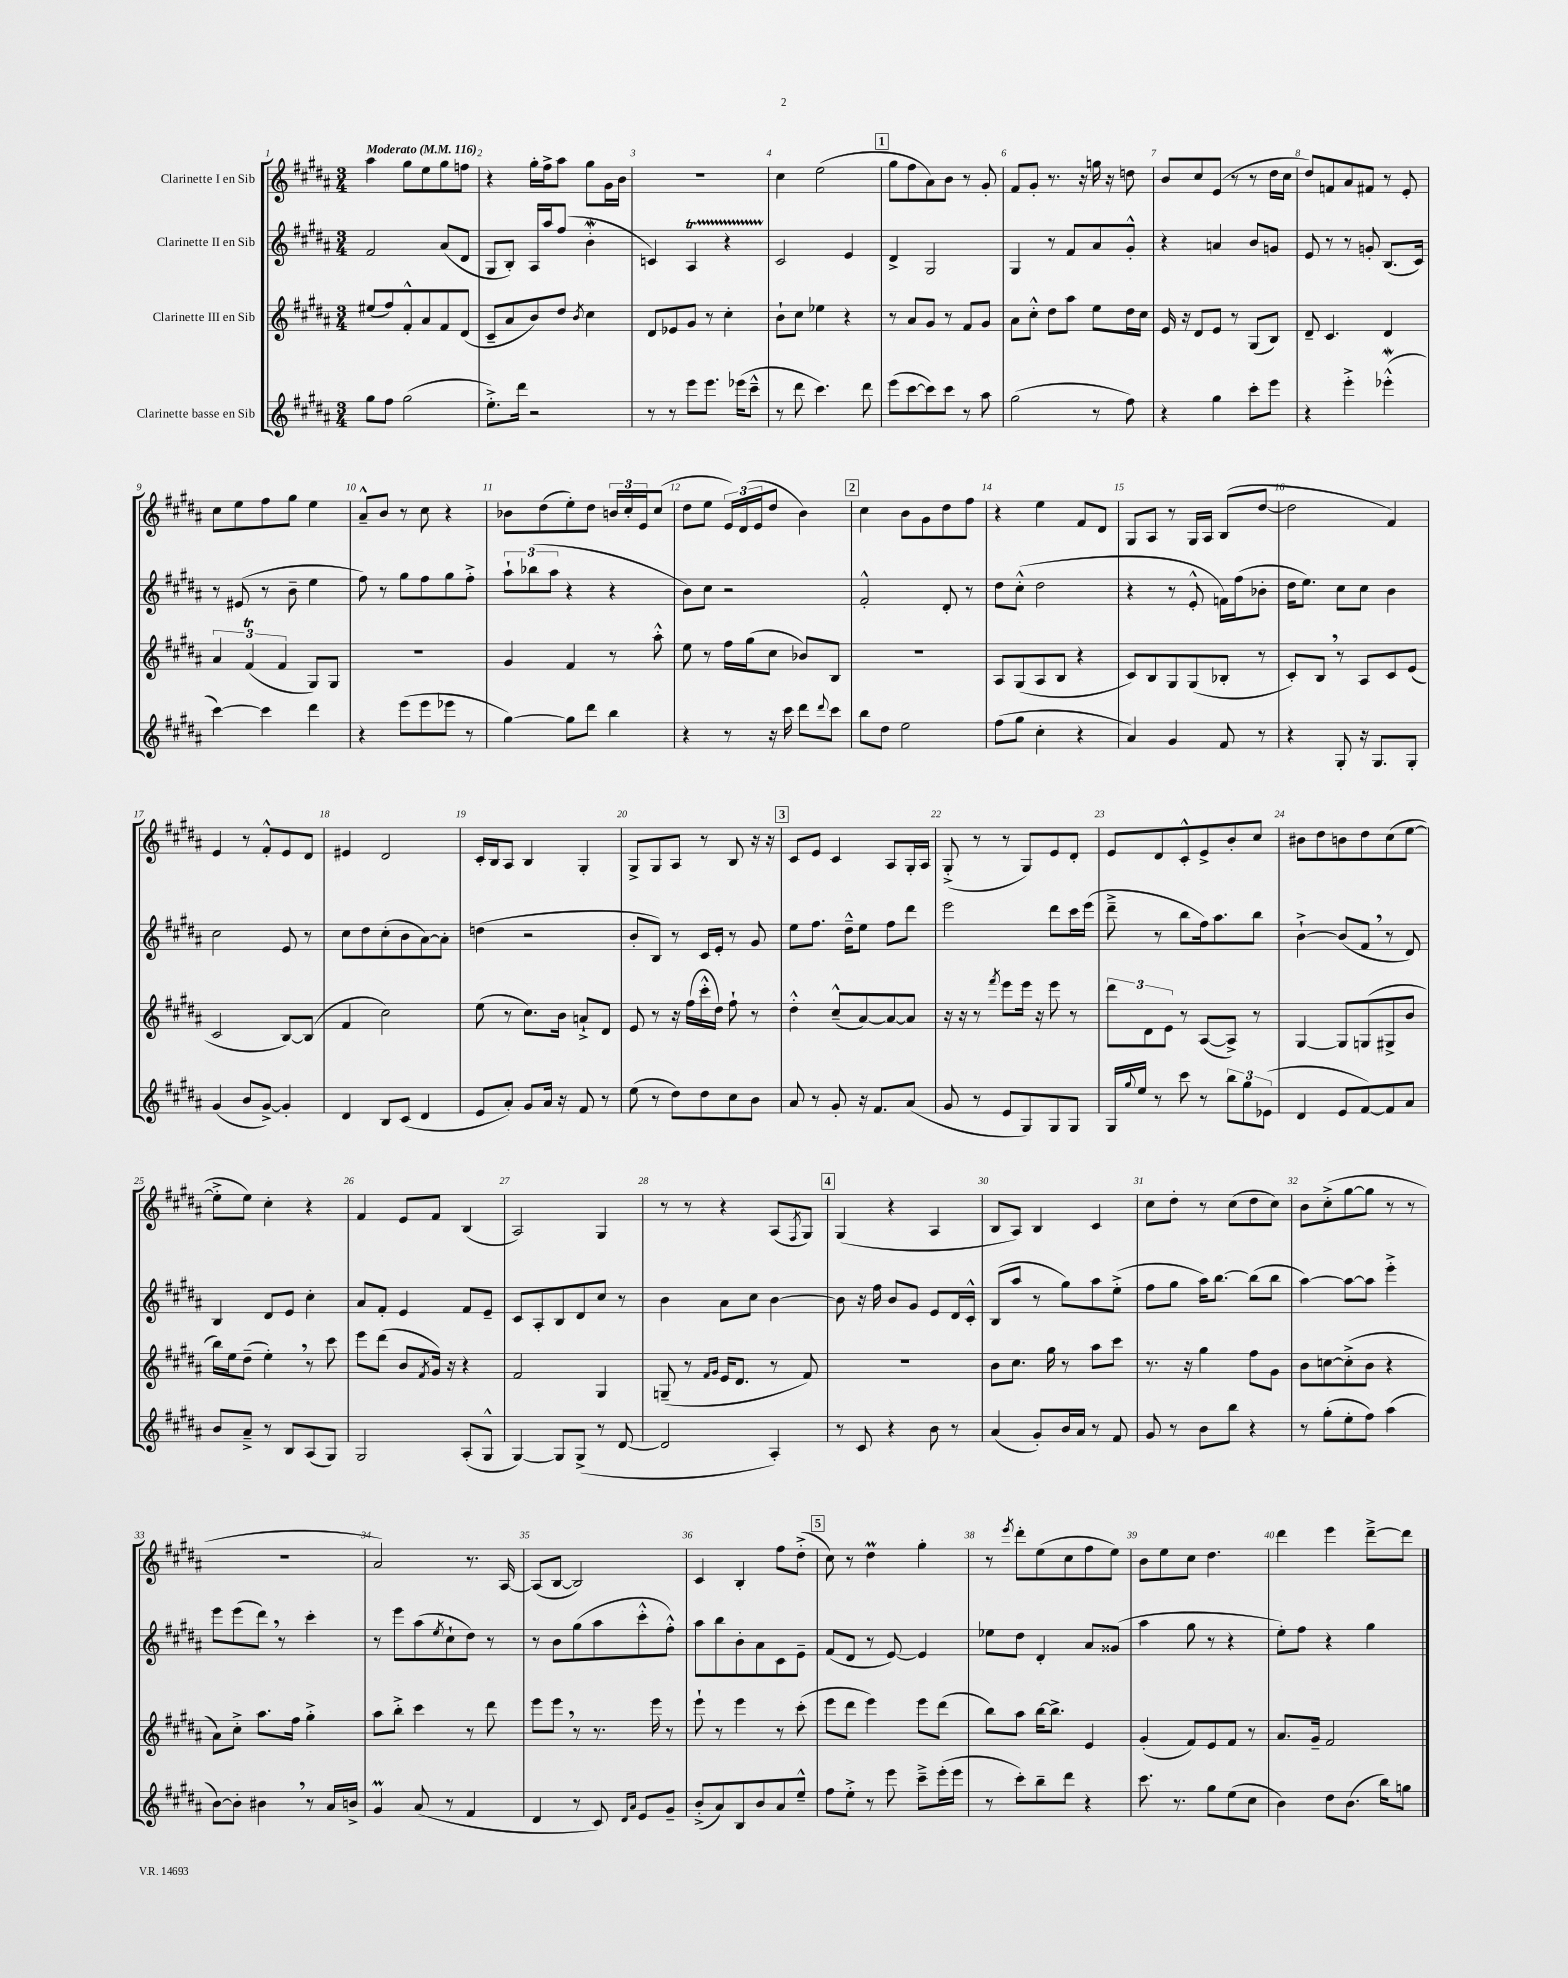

**kern	**kern	**kern	**kern
*staff4	*staff3	*staff2	*staff1
*clefG2	*clefG2	*clefG2	*clefG2
*k[f#c#g#d#a#]	*k[f#c#g#d#a#]	*k[f#c#g#d#a#]	*k[f#c#g#d#a#]
*M3/4	*M3/4	*M3/4	*M3/4
*MM116	*MM116	*MM116	*MM116
8gg#	(8ee#	2f#	4aa#
8ff#	8ff#)	.	.
(2gg#	8f#'^^	.	8gg#
.	8a#	.	8ee
.	8f#	(8a#	8gg#
.	(8d#	8d#	8ff
=	=	=	=
8.ee'^)	8c#~	8G#	4r
.	8a#	8B')	.
16ddd#	.	.	.
2r	8b)	16A#	16gg#'
.	.	16aa#	16ff#^
.	8dd#	(8ff#	8aa#
.	8qb	.	.
.	4cc#	4b'	8gg#
.	.	.	16g#
.	.	.	16b
=	=	=	=
8r	8d#	4c)	2.r
8r	8e-	.	.
8eee	8g#	4A#	.
8.eee	8r	.	.
.	4cc#'	4r	.
(16eee-	.	.	.
8ccc#~^^	.	.	.
=	=	=	=
8r	8b`	2c#	4cc#
8ddd#	8cc#	.	.
4.ccc#)	4ee-	.	(2ee
.	4r	4e	.
8ddd#	.	.	.
=	=	=	=
(8eee	8r	4d#^	8gg#
[8ccc#	8a#	.	8ff#
8ccc#])	8g#	2G#	8a#)
8ccc#	8r	.	8b
8r	8f#	.	8r
8aa#	8g#	.	8g#'
=	=	=	=
(2gg#	8a#	4G#	8f#
.	8cc#'^^	.	8g#'
.	8dd#	8r	8.r
.	8aa#	8f#	.
.	.	.	16r
8r	8ee	8a#	16gg
.	.	.	16r
8ff#)	16dd#	8g#'^^	8dd
.	16cc#	.	.
=	=	=	=
4r	16e	4r	8b
.	16r	.	.
.	8d#	.	8cc#
4gg#	8e	4a	(8e
.	8r	.	8r
8ccc#'	(8G#	8b	8r
8eee	8B)	8g	16dd#
.	.	.	16cc#
=	=	=	=
4r	8d#~	8e	8dd#)
.	4.c#	8r	8f
4eee'^	.	8r	8a#
.	.	8g'	8f#
(4eee-'^^	4d#	(8.B	8r
.	.	.	8e'
.	.	16c#)	.
=	=	=	=
[4ccc#)	6a#	8r	8cc#
.	.	(8e#	8ee
.	(6f#	.	.
4ccc#]	.	8r	8ff#
.	6f#	.	.
.	.	8b~	8gg#
4ddd#	8G#)	4ee	4ee
.	8G#	.	.
=	=	=	=
4r	2.r	8ff#)	8a#~^^
.	.	8r	8b
(8eee	.	8gg#	8r
8eee	.	8ff#	8cc#
8eee-	.	8gg#	4r
8r	.	8ff#'^	.
=	=	=	=
[4gg#)	4g#	12aa#`	8b-
.	.	(12bb-	.
.	.	.	(8dd#
.	.	12aa#	.
8gg#]	4f#	4r	8ee')
8ddd#	.	.	8dd#
4bb	8r	4r	24b
.	.	.	24cc#'
.	.	.	24e
.	8aa#'^^	.	(8cc#
=	=	=	=
4r	8ee	8b)	8dd#
.	8r	8cc#	8ee
8r	16ff#	2r	24e)
.	.	.	(24d#
.	(16gg#	.	.
.	.	.	24e
16r	8cc#	.	8dd#
16ccc#	.	.	.
8ddd#	8b-)	.	4b)
8qqddd#	.	.	.
8ccc#	8B	.	.
=	=	=	=
8bb	2.r	2f#'^^	4cc#
8dd#	.	.	.
2ee	.	.	8b
.	.	.	8g#
.	.	8d#'	8dd#
.	.	8r	8ff#
=	=	=	=
(8ff#	8A#	8dd#	4r
8gg#	(8G#	(8cc#'^^	.
4cc#'	8A#	2dd#	4ee
.	8B	.	.
4r	4r	.	8f#
.	.	.	8d#
=	=	=	=
4a#)	8c#)	4r	8G#
.	8B	.	8A#
4g#	8G#	8r	8r
.	(8G#	8e'^^	16G#
.	.	.	16A#
8f#	8B-'	16f)	(8B
.	.	(16ff#	.
8r	8r	8b-'	[8dd#
=	=	=	=
4r	8c#')	16dd#	2dd#]
.	.	8.ee)	.
.	8B	.	.
8G#'	8r	8cc#	.
16r	8A#	8cc#	.
8.G#	.	.	.
.	8c#	4b	4f#)
8G#'	(8e	.	.
=	=	=	=
(4g#	2c#	2cc#	4e
8b	.	.	8r
[8g#^)	.	.	8f#'^^
4g#']	[8B)	8e	8e
.	(8B]	8r	8d#
=	=	=	=
4d#	4f#	8cc#	4e#
.	.	8dd#	.
8B	2cc#)	(8cc#'	2d#
(8c#	.	8b	.
4d#	.	[8a#)	.
.	.	8a#']	.
=	=	=	=
8e	(8ee	(4dd	16c#'
.	.	.	16B
8a#')	8r	.	8A#
8g#	8.cc#)	2r	4B
16a#	.	.	.
16r	16b	.	.
8f#	8a`^	.	4G#'
8r	8d#	.	.
=	=	=	=
(8ee	8e	8b'	8G#^
8r	8r	8B)	8G#
8dd#)	16r	8r	8A#
.	(16ff#	.	.
8dd#	16ccc#'^^	16c#	8r
.	16dd#)	16e'	.
8cc#	8ff#`	8r	8B
8b	8r	8g#	16r
.	.	.	16r
=	=	=	=
8a#	4dd#'^^	8ee	8c#
8r	.	8.ff#	8e
8g#'	(8cc#~^^	.	4c#
.	.	16dd#~^^	.
16r	[8a#)	8ee	.
8.f#	.	.	.
.	8a#_	8ff#	8A#
(8a#	8a#]	8ddd#	16G#'
.	.	.	16A#
=	=	=	=
8g#	16r	2eee	(8G#'^
.	16r	.	.
8r	8r	.	8r
.	8qfff#	.	.
8e	8eee	.	8r
8G#)	16eee	.	8G#)
.	16r	.	.
8G#	8eee	8ddd#	8e
8G#	8r	16ccc#	8d#'
.	.	(16eee	.
=	=	=	=
16G#	12ddd#	8ddd#~^	8e
8qqgg#	.	.	.
16ee	.	.	.
.	12d#	.	.
8r	.	8r	8d#
.	12e	.	.
8ccc#	8r	8bb	8c#'^^
8r	([8A#	16ff#)	8e^
.	.	8.aa#	.
12bb	8A#^])	.	8b'
12gg#	.	.	.
.	8r	8bb	8cc#
(12e-	.	.	.
=	=	=	=
4d#	[4G#	[4b`^	8b#
.	.	.	8dd#
8e	8G#]	(8b]	8b
[8f#)	(8G	8f#	8dd#
8f#]	8G#^	8r	(8cc#
8a#	8b	8d#)	[8ee
=	=	=	=
8b	16bb)	4B	8ee'^]
.	16ee	.	.
8a#~^	(8dd#~	.	8ee)
8r	4ee')	8d#	4cc#'
8B	.	8e	.
(8A#	8r	4cc#'	4r
8G#)	8ccc#	.	.
=	=	=	=
2G#	8eee	8a#	4f#
.	(8ddd#	8f#'	.
.	8b	4e	8e
.	8qf#	.	.
.	16g#)	.	8f#
.	16r	.	.
(8A#'	4r	8f#	(4B
8G#^^	.	8e~	.
=	=	=	=
[4G#)	2f#	8c#	2A#)
.	.	8A#'	.
8G#]	.	8B	.
(8G#^	.	8d#	.
8r	4G#	8cc#	4G#
[8d#	.	8r	.
=	=	=	=
2d#]	(8G~	4b	8r
.	8r	.	8r
.	16qqf#	.	.
.	16qqg#	.	.
.	16e	8a#	4r
.	8.d#	.	.
.	.	8cc#	.
4A#')	8r	[4b	(8A#
.	.	.	8qF#
.	8f#)	.	8G#)
=	=	=	=
8r	2.r	8b]	(4G#
8c#	.	16r	.
.	.	16ff#	.
4r	.	8b	4r
.	.	8g#	.
8b	.	8e	4A#
8r	.	16d#	.
.	.	16c#'^^	.
=	=	=	=
(4a#	8b	(8B	8B
.	8.cc#	8aa#	8A#)
8g#')	.	8r	4B
.	16gg#	.	.
16b	8r	8gg#)	.
16a#	.	.	.
8r	8aa#	8aa#	4c#
8f#	8ccc#	(8ee'^	.
=	=	=	=
8g#	8.r	8ff#	8cc#
8r	.	8gg#	8dd#'
.	16r	.	.
8b	4gg#	16aa#)	8r
.	.	[8.bb	.
8bb	.	.	(8cc#
4r	8ff#	(8bb]	8dd#
.	8g#	8bb	8cc#)
=	=	=	=
8r	8b	[4aa#)	8b
(8gg#'	[8cc	.	(8cc#'^
8ee'	(8cc'^]	8aa#_	[8gg#
8ff#)	8b	8aa#]	8gg#]
(4aa#	4r	4eee'^	8r
.	.	.	8r
=	=	=	=
[8b)	8a#)	8eee	2.r
8b']	8cc#'^	(8eee	.
4b#	8.aa#	8ddd#)	.
.	.	8r	.
.	16ff#	.	.
8r	4gg#'^	4ccc#'	.
16a#	.	.	.
16b^	.	.	.
=	=	=	=
4g#	8aa#	8r	2a#)
.	8bb'^	8eee	.
(8a#	4ccc#	(8aa#	.
.	.	8qee	.
8r	.	8cc#`	.
4f#	8r	8dd#)	8.r
.	8ddd#	8r	.
.	.	.	[16A#
=	=	=	=
4d#	8eee	8r	(8A#]
.	8eee	8b	[8B
8r	8r	(8gg#	2B])
8c#)	8.r	8aa#	.
16qqd#	.	.	.
16qqa#	.	.	.
8e	.	8ccc#'^^	.
.	16eee	.	.
8g#~	8r	8ff#'^^)	.
=	=	=	=
(8b'^	8eee`	8aa#	4c#
8a#)	8r	8bb	.
8B	4eee	8b'	4B'
8b	.	8a#	.
8a#	8r	8c#	8ff#
8ee~^^	(8ccc#'	8e~	(8dd#'^
=	=	=	=
8ff#	8eee	(8f#	8cc#)
8ee'^	8ddd#	8d#	8r
8r	4eee)	8r	4dd#
8eee	.	[8e)	.
8ccc#~^	8eee	4e]	4gg#'
(16eee'	(8ddd#	.	.
16eee	.	.	.
=	=	=	=
8r	8bb)	8ee-	8r
.	.	.	8qeee
8ccc#')	8aa#	8dd#	8ddd#'
8bb~	[16bb	4d#'	(8ee
.	8.bb^]	.	.
8ddd#	.	.	8cc#
4r	4e	8a#	8ff#
.	.	(8g##	8ee)
=	=	=	=
8.ccc#	(4g#'	4aa#	8b
.	.	.	8ee
8.r	.	.	.
.	8f#)	8gg#	8cc#
8gg#	8e	8r	4.dd#
(8ee	8f#	4r	.
8cc#	8r	.	.
=	=	=	=
4b)	8.a#	8ee')	4ddd#
.	.	8ff#	.
.	16g#~	.	.
8dd#	2f#	4r	4eee
(8.b	.	.	.
.	.	4gg#	[8ddd#~^
16bb)	.	.	.
8gg	.	.	8ddd#]
==	==	==	==
*-	*-	*-	*-
